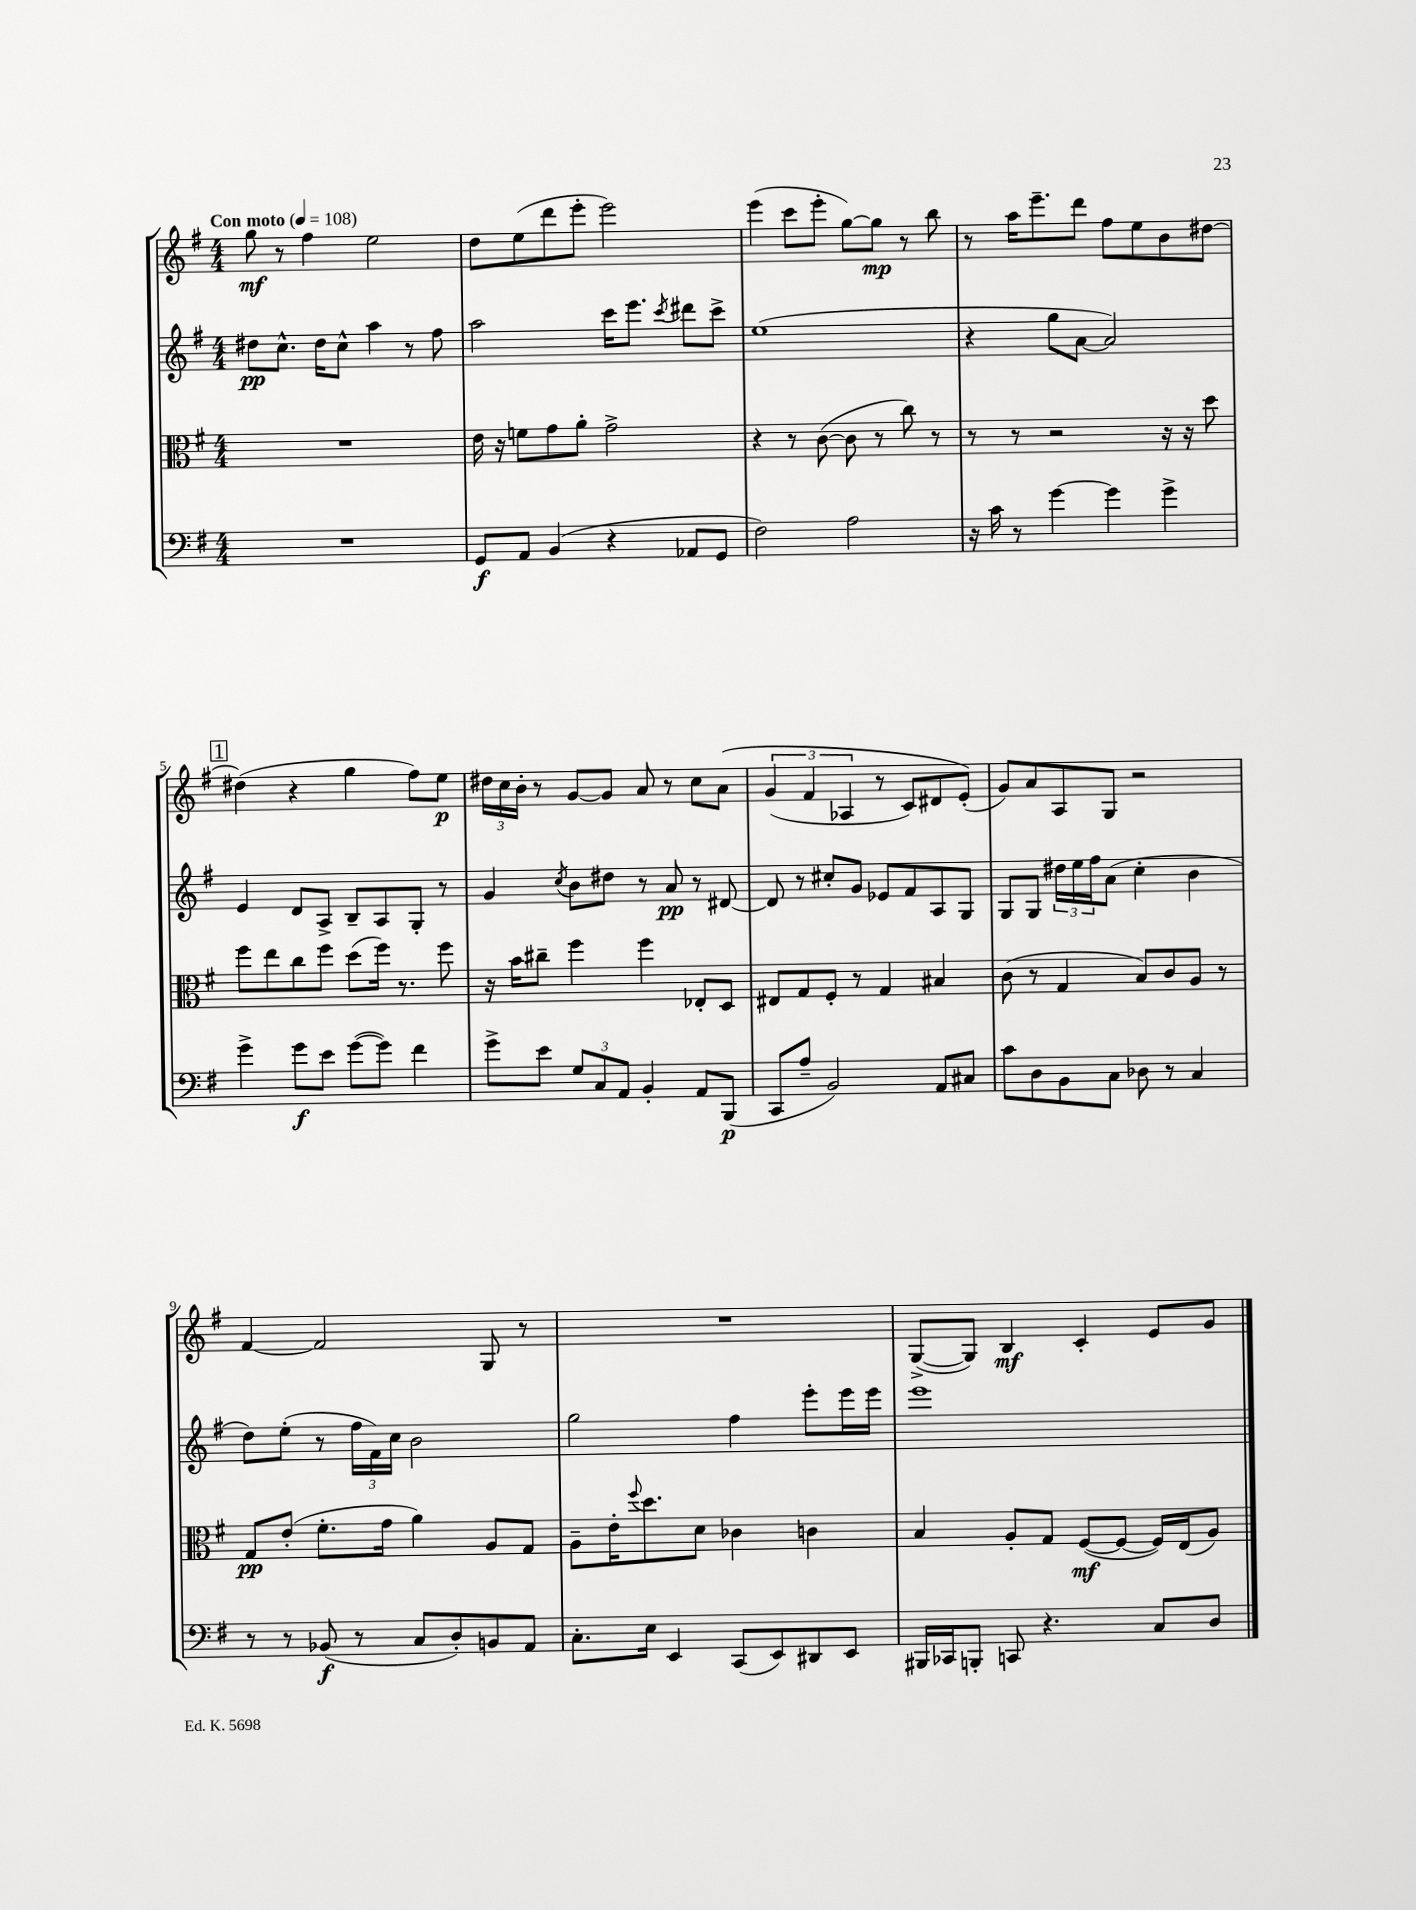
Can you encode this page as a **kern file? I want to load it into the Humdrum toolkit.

**kern	**kern	**kern	**kern
*staff4	*staff3	*staff2	*staff1
*clefF4	*clefC3	*clefG2	*clefG2
*k[f#]	*k[f#]	*k[f#]	*k[f#]
*M4/4	*M4/4	*M4/4	*M4/4
*MM108	*MM108	*MM108	*MM108
1r	1r	8dd#\L	8gg\
.	.	8.cc^^\J	8r
.	.	.	4ff#\
.	.	16dd#\LK	.
.	.	8cc^^\J	.
.	.	4aa\	2ee\
.	.	8r	.
.	.	8ff#\	.
=	=	=	=
8GG/L	16e\	2aa\	8dd\L
.	16r	.	.
8AA/J	8f\L	.	(8ee\
(4BB/	8g\	.	8ddd\
.	8a'\J	.	8eee'\J
4r	2g^\	16ccc\LK	2eee\)
.	.	8.eee\J	.
.	.	8qccc/	.
8AA-/L	.	8ddd#\L	.
8GG/J	.	8ccc^\J	.
=	=	=	=
2F#\)	4r	(1ee	(4eee\
.	8r	.	8ccc\L
.	([8c\	.	8eee'\J
2A\	8c\]	.	[8gg\L)
.	8r	.	8gg\]J
.	8cc\)	.	8r
.	8r	.	8bb\
=	=	=	=
16r	8r	4r	8r
16c\	.	.	.
8r	8r	.	16aa\LK
.	.	.	8.eee~\
[4g\	2r	8gg\L	.
.	.	[8a\J	8ddd\J
4g\]	.	2a/])	8ff#\L
.	.	.	8ee\
4g^\	16r	.	8b\
.	16r	.	.
.	8dd\	.	[8dd#\J
=	=	=	=
4g^\	8ff#\L	4e/	(4dd#\]
.	8ee\	.	.
8g\L	8cc\	8d/L	4r
8e\J	8ff#\J	8A^/J	.
([8g\L	(8dd\L	8B~/L	4gg\
8g\]J)	16ff#\Jk)	8A/	.
.	8.r	.	.
4f#\	.	8G'/J	8ff#\L)
.	8ff#\	8r	8ee\J
=	=	=	=
8g^\L	16r	4g/	24dd#\LL
.	.	.	24cc\
.	16b\LK	.	.
.	.	.	24b'\JJ
8e\J	8cc#~\J	.	8r
.	.	8qcc/	.
12G/L	4ff#\	8b\L	[8g/L
12C/	.	.	.
.	.	8dd#\J	8g/]J
12AA/J	.	.	.
4BB'/	4ff#\	8r	8a/
.	.	8a/	8r
8AA/L	8E-'/L	8r	8cc\L
(8BBB/J	8D/J	[8d#/	&(8a\J
=	=	=	=
8CC/L	8E#/L	8d#/]	(6g/
8A~/J	8G/	8r	.
.	.	.	6f#/
2BB/)	8F#'/J	8cc#'/L	.
.	.	.	6A-/
.	8r	8g/J	.
.	4G/	8e-/L	8r
.	.	8f#/	8c/L)
8AA/L	4B#/	8A/	8d#/
8C#/J	.	8G/J	(8e'/J&)
=	=	=	=
8c\L	(8c\	8G/L	8g/L)
8D\	8r	8G/J	8a/
8BB\	4G/	24dd#\LL	8A/
.	.	24ee\	.
.	.	24ff#\J	.
8C\J	.	(8a\J	8G/J
8D-\	8B/L)	4cc'\	2r
8r	8c/	.	.
4C/	8A/J	4b\	.
.	8r	.	.
=	=	=	=
8r	8G/L	8dd\L)	[4f#/
8r	(8e'/J	(8ee'\J	.
(8BB-/	8.f#'\L	8r	2f#/]
8r	.	24ff#\LL	.
.	.	24f#\)	.
.	16g\Jk	.	.
.	.	24cc\JJ	.
8C/L	4a\)	2b\	.
8D'/)	.	.	.
8BB/	8A/L	.	8G/
8AA/J	8G/J	.	8r
=	=	=	=
8.C'\L	8A~\L	2gg\	1r
.	16e'\K	.	.
.	8qqff#/	.	.
16E\Jk	8.dd\	.	.
4EE/	.	.	.
.	8d\J	.	.
(8CC/L	4c-\	4ff#\	.
8EE/)	.	.	.
8DD#/	4c\	8eee'\L	.
8EE/J	.	16eee\L	.
.	.	16eee\JJ	.
=	=	=	=
16BBB#/LL	4B/	1eee	([8G^/L
16CC-/J	.	.	.
8BBB'/J	.	.	8G/]J)
8CC/	8A'/L	.	4B/
4.r	8G/J	.	.
.	([8F#/L	.	4c'/
.	8F#/_J	.	.
8C/L	16F#/]LL)	.	8e/L
.	(16E/J	.	.
8D/J	8A/J)	.	8g/J
==	==	==	==
*-	*-	*-	*-
